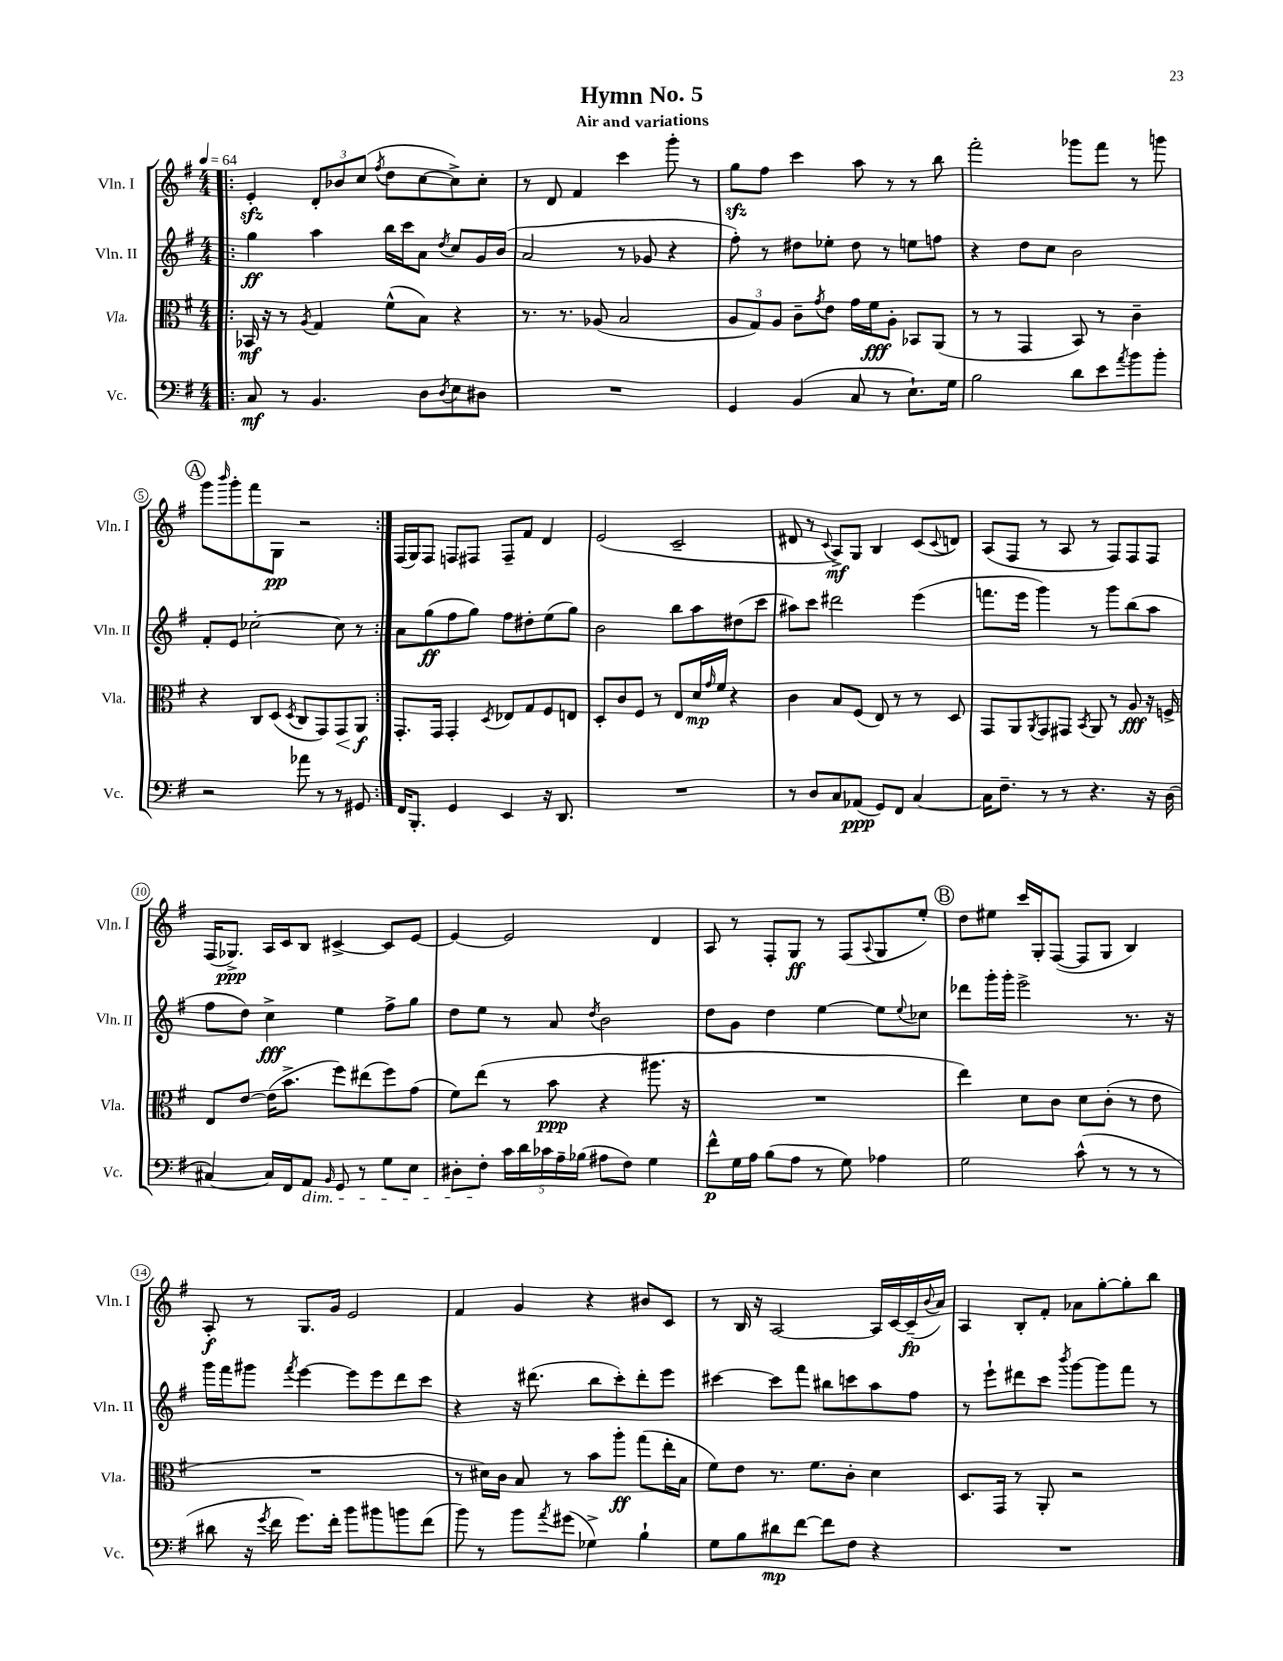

**kern	**kern	**kern	**kern
*staff4	*staff3	*staff2	*staff1
*clefF4	*clefC3	*clefG2	*clefG2
*k[f#]	*k[f#]	*k[f#]	*k[f#]
*M4/4	*M4/4	*M4/4	*M4/4
*MM64	*MM64	*MM64	*MM64
=!|:	=!|:	=!|:	=!|:
8C	16BB-	4gg	4e'
.	16r	.	.
8r	8r	.	.
.	8qA	.	.
4.BB	4G	4aa	12d'
.	.	.	12b-
.	.	.	(12cc
.	.	.	8qff#
.	(8f#^^	16bb	8dd
.	.	16ccc	.
8D	8B)	8a	[8cc
8qD	.	8qdd	.
8E	4r	8cc	8cc^])
8D#	.	16g	8cc'
.	.	(16b	.
=	=	=	=
1r	8.r	2a	8r
.	.	.	8d
.	8.r	.	.
.	.	.	4f#
.	(8A-	.	.
.	2B	8r	4ccc
.	.	8g-	.
.	.	4r	8ggg'
.	.	.	8r
=	=	=	=
4GG	12A	8ff#')	8gg
.	12G)	.	.
.	.	8r	8ff#
.	12A	.	.
(4BB	8c~	8dd#	4ccc
.	8qg	.	.
.	8e	8ee-'	.
8C	16g	8dd#	8aa
.	16f#	.	.
8r	8A'	8r	8r
8.E`)	8BB-	8ee	8r
.	(8AA	8ff	8bb
16G	.	.	.
=	=	=	=
2B	8r	4r	2fff#'
.	8r	.	.
.	4GG	8dd	.
.	.	8cc	.
8d	8BB)	2b	8ggg-
8e	8r	.	8fff#
8qa	.	.	.
8b	4c~	.	8r
8b'	.	.	8ggg
=	=	=	=
2r	4r	8f#'	8ggg
.	.	.	16qqbbb
.	.	8e	8ggg'
.	8C	[2cc-'	8fff#
.	(8D	.	8G
.	8qD	.	.
8a-	8C	.	2r
8r	8GG)	.	.
8r	8GG	8cc-]	.
8GG#	8AA	8r	.
=:|!	=:|!	=:|!	=:|!
16FF#	8.GG'	8a	(16F#
8.BBB'	.	.	16G)
.	.	(8gg	8F#
.	16GG	.	.
4GG	4GG'	8ff#	8F
.	.	8gg)	8F#
.	8qD	.	.
4EE	8E-	8ff#	8F#~
.	8G	8dd#'	8f#
16r	8F#	(8ee	4d
8.DD	.	.	.
.	8E	8gg)	.
=	=	=	=
1r	8D'	2b	(2e
.	8c	.	.
.	8F#	.	.
.	8r	.	.
.	8E	8bb	2c~
.	16d	8aa	.
.	16qqg	.	.
.	16f#	.	.
.	4r	(8dd#	.
.	.	8ccc	.
=	=	=	=
8r	4c	8aa#)	8d#
8D	.	8ccc	8r
.	.	.	8qqc
8C	8B	2ddd#	8A^)
(8AA-	(8F#	.	8G
8GG)	8E)	.	4B
8FF#	8r	.	.
[4C	8r	(4eee	(8c
.	.	.	8qqc
.	8D	.	8d)
=	=	=	=
16C]	8GG	8.fff	(8A
8.F#~	.	.	.
.	8AA	.	8F#
.	.	16eee	.
.	8qAA	.	.
8r	8GG	4ggg)	8r
8r	8GG#	.	8A
.	8qBB	.	.
4.r	8AA	8r	8r
.	8r	8ggg	8F#)
.	8A	(8bb	8F#
16r	16r	8aa	8F#
(16D	16F^	.	.
=	=	=	=
[4C#)	8E	8ff#	(16F#
.	.	.	8.G-^)
.	[8e	8dd)	.
16C#]	(16e]	4cc^	16A
16FF#	8.b^	.	16c
8AA	.	.	8B
16qqBB	.	.	.
8GG	8ff#)	4ee	[4c#^
8r	(8ee#	.	.
8G	8ff#)	8ff#^	8c#]
8E	(8g	8gg	[8e
=	=	=	=
8D#'	8f#)	8dd	4e_
8F#'	(8ee	8ee	.
20c	8r	8r	2e]
20d	.	.	.
20c-	.	.	.
.	8b	8a	.
20A~	.	.	.
(20B-	.	.	.
.	.	8qdd	.
8A#	4r	2b	.
8F#)	.	.	.
4G	8.aa#	.	4d
.	16r	.	.
=	=	=	=
8f#^^	1r	8dd	8A
16G	.	8g	8r
16A	.	.	.
(8B	.	4dd	8F#'
8A	.	.	8G
8r	.	[4ee	8r
8G)	.	.	(8F#
.	.	.	8qqA
4A-	.	8ee]	8G
.	.	8qqee	.
.	.	8cc-	8ee')
=	=	=	=
2G	4ee)	8ddd-	8dd
.	.	16ggg'	8ee#
.	.	16ggg'	.
.	8d	2eee^	16ccc
.	.	.	16G'
.	8c	.	([8F#
(8c^^	8d	.	8F#]
8r	(8c'	.	8G
8r	8r	8.r	4B)
8r	8e	.	.
.	.	16r	.
=	=	=	=
8d#	1r	16ggg	8A'
.	.	16fff#	.
16r	.	8ggg#	8r
8qg	.	.	.
16f#	.	.	.
.	.	8qfff#	.
8.g)	.	[4eee	8.G
16f#'	.	.	16g
8b	.	8eee]	2e
8b#	.	8eee	.
8b	.	8ddd	.
(8f#	.	8ccc	.
=	=	=	=
8b)	8r	4r	4f#
8r	16d#)	.	.
.	16c	.	.
8b	8B	16r	4g
.	.	(8.ddd#	.
8qa	.	.	.
(8g#	8r	.	.
4G-^)	8b	8bb	4r
.	8aa'	8ccc')	.
4B`	(8gg	8ddd#'	8b#
.	16ee'	8eee	8c
.	16B	.	.
=	=	=	=
8G	8f#)	[4ccc#	8r
8B	8e	.	16B
.	.	.	16r
8d#	8.r	8ccc#]	[2A
[8f#	.	8fff#	.
.	8.f#	.	.
8f#]	.	8bb#	.
8F#	8c'	8ccc	.
4r	4d	8aa	16A]
.	.	.	[16c
.	.	8ff#	(16c~]
.	.	.	8qqb
.	.	.	16a)
=	=	=	=
1r	8.D	8r	4A
.	.	8eee`	.
.	16GG	.	.
.	8r	8ddd#	8B'
.	8AA'	8ccc	8f#'
.	.	8qbbb	.
.	2r	[8ggg	8a-
.	.	8ggg]	[8gg'
.	.	8fff#	8gg']
.	.	8r	8bb
==	==	==	==
*-	*-	*-	*-
